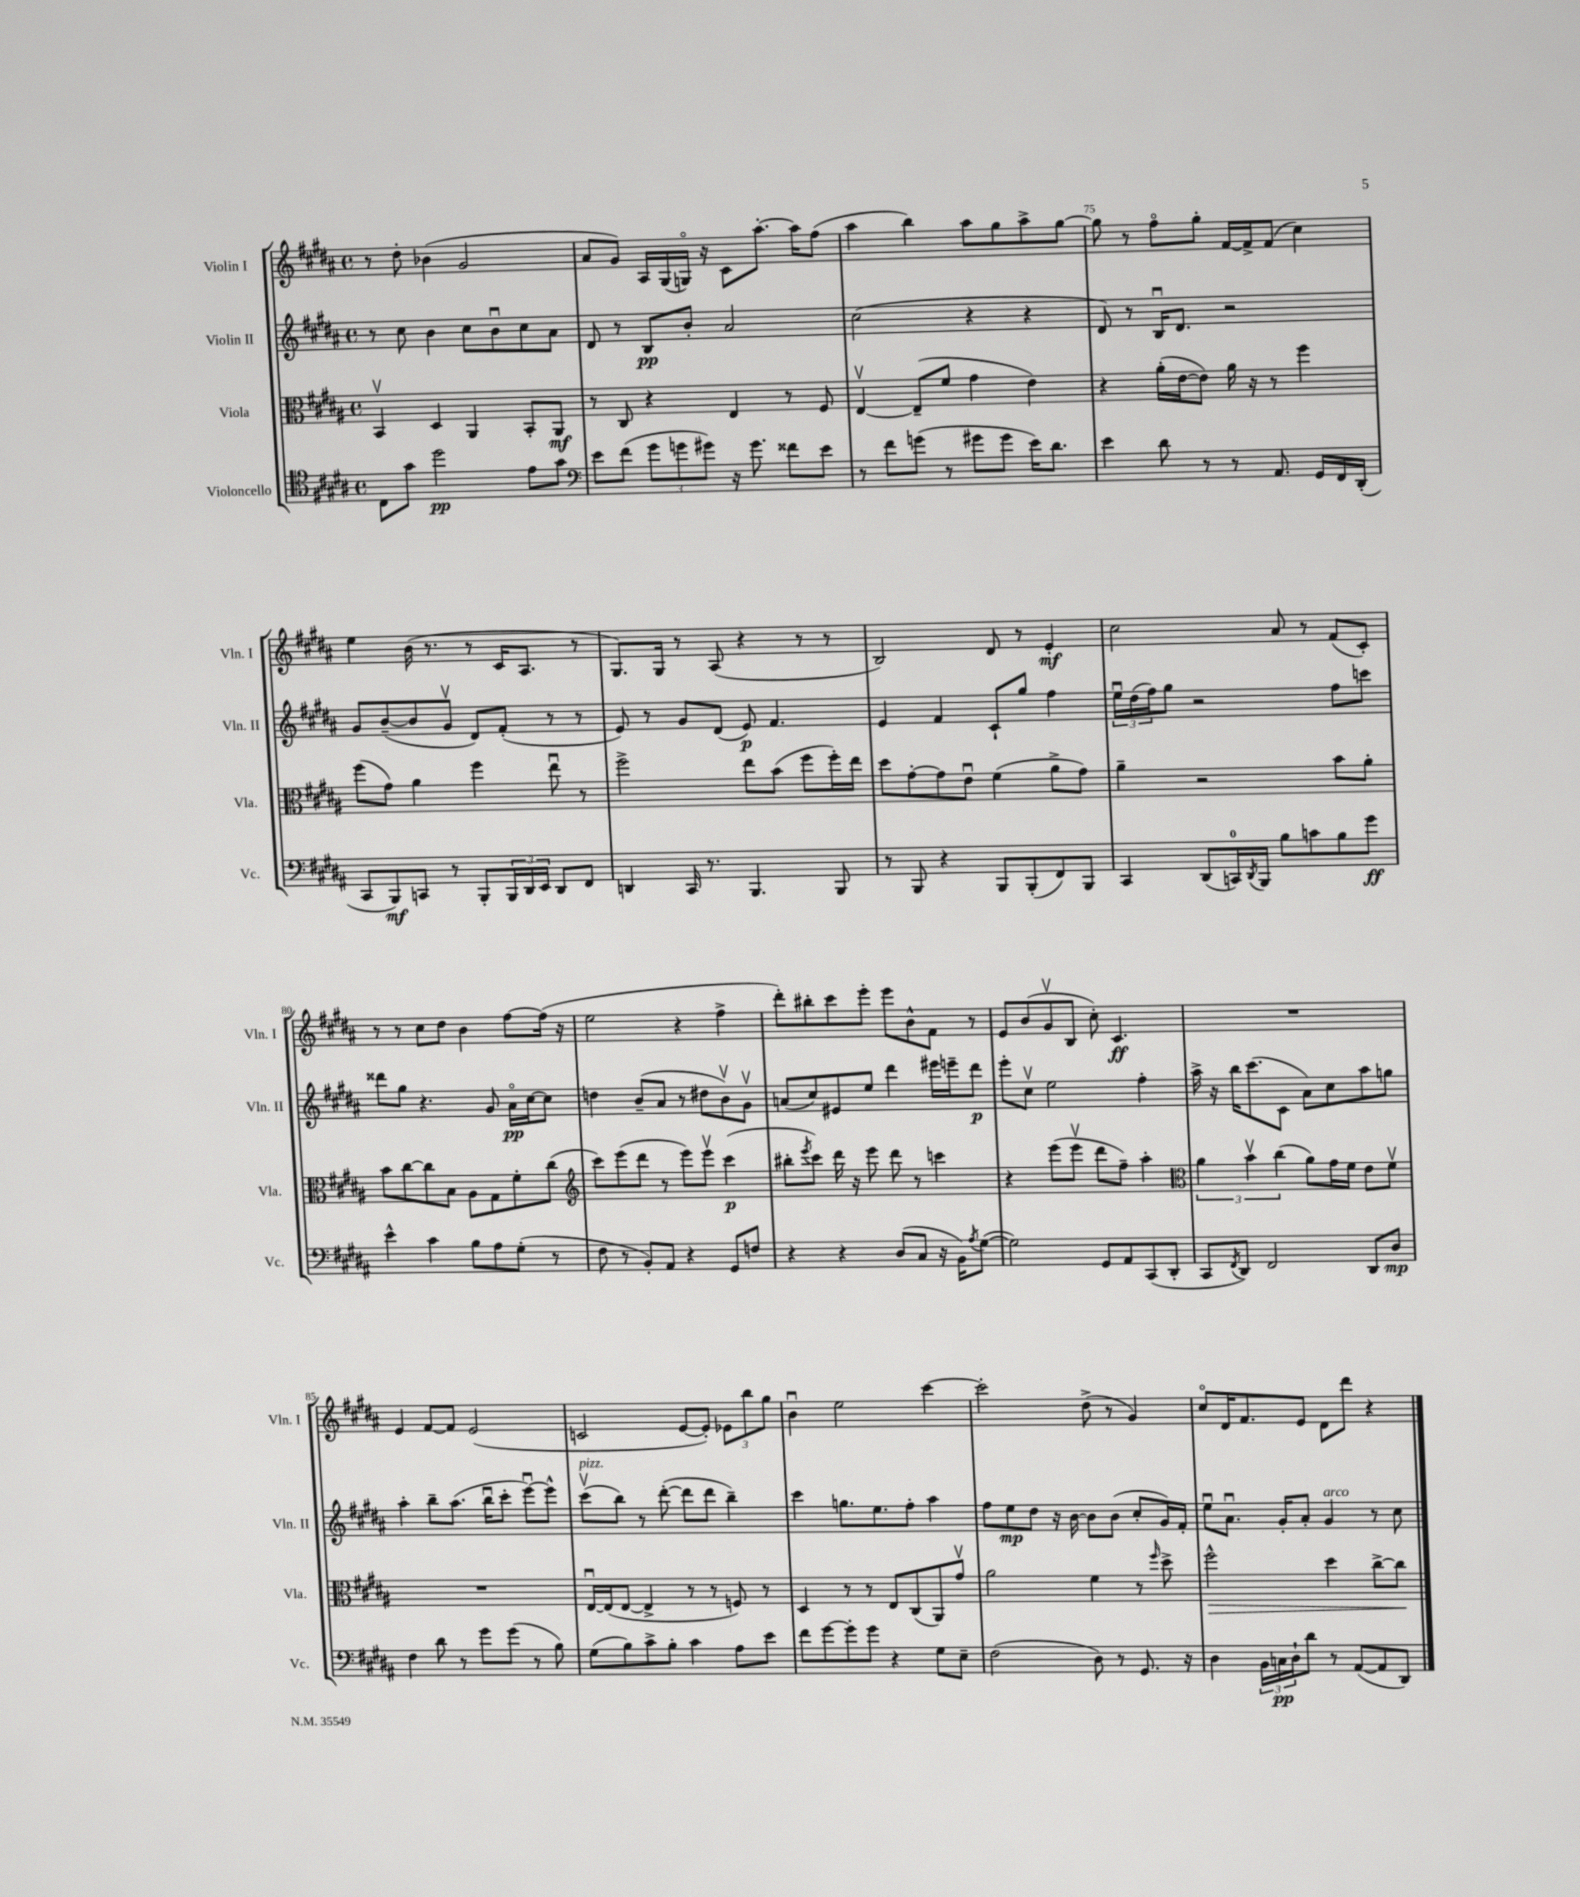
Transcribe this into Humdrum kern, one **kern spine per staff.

**kern	**dynam	**kern	**dynam	**kern	**dynam	**kern	**dynam
*part4	*part4	*part3	*part3	*part2	*part2	*part1	*part1
*staff4	*staff4	*staff3	*staff3	*staff2	*staff2	*staff1	*staff1
*I"Violoncello	*	*I"Viola	*	*I"Violin II	*	*I"Violin I	*
*I'Vc.	*	*I'Vla.	*	*I'Vln. II	*	*I'Vln. I	*
*clefC4	*	*clefC3	*	*clefG2	*	*clefG2	*
*k[f#c#g#d#a#]	*	*k[f#c#g#d#a#]	*	*k[f#c#g#d#a#]	*	*k[f#c#g#d#a#]	*
*M4/4	*	*M4/4	*	*M4/4	*	*M4/4	*
*met(c)	*	*met(c)	*	*met(c)	*	*met(c)	*
=72	=72	=72	=72	=72	=72	=72	=72
8C#\L	.	4BBv/	.	8r	.	8r	.
8g#\J	.	.	.	8cc#\	.	8dd#'\	.
2dd#\	pp	4D#/	.	4b\	.	(4b-X\	.
.	.	4AA#/	.	8cc#\L	.	2g#/	.
.	.	.	.	8bu\	.	.	.
8e\L	.	8BB'/L	.	8cc#\	.	.	.
8g#\J	.	8AA#/J	mf	8a#\J	.	.	.
=73	=73	=73	=73	=73	=73	=73	=73
*clefF4	*	*	*	*	*	*	*
8e\L	.	8r	.	8d#/	.	8a#/L	.
(8f#\J	.	8C#/	.	8r	.	8g#/J)	.
12g#\L	.	4r	.	8B/L	pp	16A#/LL	.
.	.	.	.	.	.	(16G#/	.
12gn\	.	.	.	.	.	.	.
.	.	.	.	8b'/J	.	16Gn/JJ)	.
12g#X\J)	.	.	.	.	.	.	.
.	.	.	.	.	.	16r	.
16r	.	4E/	.	2a#/	.	8c#\L	.
8.g#\	.	.	.	.	.	.	.
.	.	.	.	.	.	[8.aa#'\J	.
8f##X\L	.	8r	.	.	.	.	.
.	.	.	.	.	.	16aa#\KL]	.
8e\J	.	8F#/	.	.	.	(8ff#\J	.
=74	=74	=74	=74	=74	=74	=74	=74
8r	.	[4Ev/	.	(2cc#\	.	4aa#\	.
8f#\L	.	.	.	.	.	.	.
(8gn\J	.	(8E~/L]	.	.	.	4bb\)	.
8r	.	8f#/J	.	.	.	.	.
8g#X\L	.	4g#\	.	4r	.	8aa#\L	.
8g#\J	.	.	.	.	.	8gg#\	.
16e\KL)	.	4e\)	.	4r	.	8aa#^\	.
8.d#\J	.	.	.	.	.	.	.
.	.	.	.	.	.	[8gg#\J	.
=75	=75	=75	=75	=75	=75	=75	=75
4e\	.	4r	.	8d#/)	.	8gg#\]	.
.	.	.	.	8r	.	8r	.
8d#\	.	(16a#'\LL	.	16Bu/KL	.	8ff#\L	.
.	.	[16e\J	.	8.d#/J	.	.	.
8r	.	8e\J])	.	.	.	8gg#'\J	.
8r	.	16a#\	.	2r	.	[16f#/LL	.
.	.	16r	.	.	.	16f#^/J]	.
8.AA#/	.	8r	.	.	.	(8f#/J	.
.	.	4ff#\	.	.	.	4cc#\)	.
16GG#/LL	.	.	.	.	.	.	.
16FF#/	.	.	.	.	.	.	.
(16DD#'/JJ	.	.	.	.	.	.	.
!!LO:LB:g=z
=76	=76	=76	=76	=76	=76	=76	=76
8CC#/L	.	(8ff#\L	.	8g#/L	.	4ee\	.
8BBB/)	mf	8g#\J)	.	([8b~/	.	.	.
8CCn/J	.	4a#\	.	8b/]	.	(16b\	.
.	.	.	.	.	.	8.r	.
8r	.	.	.	8g#v/J	.	.	.
8BBB'/L	.	4ff#\	.	8d#/L)	.	8r	.
24BBB/L	.	.	.	(8f#'/J	.	16c#/KL	.
24DD#/	.	.	.	.	.	.	.
.	.	.	.	.	.	8.A#/J	.
24EE/JJ	.	.	.	.	.	.	.
8DD#/L	.	8eeu\	.	8r	.	.	.
8FF#/J	.	8r	.	8r	.	8r	.
=77	=77	=77	=77	=77	=77	=77	=77
4DDn/	.	2ff#^\	.	8e/)	.	8.G#/L)	.
.	.	.	.	8r	.	.	.
.	.	.	.	.	.	16G#/Jk	.
16CC#/	.	.	.	8g#/L	.	8r	.
8.r	.	.	.	.	.	.	.
.	.	.	.	(8d#/J	.	(8A#/	.
4.BBB/	.	8ee\L	.	8e/)	p	4r	.
.	.	(8b\J	.	4.f#/	.	.	.
.	.	8ff#\L	.	.	.	8r	.
8BBB/	.	16ff#'\L)	.	.	.	8r	.
.	.	16ee\JJ	.	.	.	.	.
=78	=78	=78	=78	=78	=78	=78	=78
8r	.	8dd#\L	.	4e/	.	2B/)	.
8BBB/	.	[8g#'\	.	.	.	.	.
4r	.	8g#\]	.	4f#/	.	.	.
.	.	8eu\J	.	.	.	.	.
8BBB/L	.	(4f#\	.	8c#`/L	.	8d#/	.
(8BBB'/	.	.	.	8gg#/J	.	8r	.
8FF#/)	.	8a#^\L	.	4ff#\	.	4e'/	mf
8BBB/J	.	8g#\J)	.	.	.	.	.
=79	=79	=79	=79	=79	=79	=79	=79
4CC#/	.	4a#~\	.	24eeu\LL	.	2cc#\	.
.	.	.	.	(24dd#\	.	.	.
.	.	.	.	24ff#\J)	.	.	.
.	.	.	.	8gg#\J	.	.	.
(8DD#/L	.	2r	.	2r	.	.	.
16CCn/L)	.	.	.	.	.	.	.
8qDD#/	.	.	.	.	.	.	.
16BBB/JJ	.	.	.	.	.	.	.
8B\L	.	.	.	.	.	8a#/	.
8cn\	.	.	.	.	.	8r	.
8B\	.	8b\L	.	8ff#\L	.	(8f#/L	.
8g#\J	ff	8a#'\J	.	8cccn\J	.	8c#'/J)	.
!!LO:LB:g=z
=80	=80	=80	=80	=80	=80	=80	=80
4e^^\	.	8b\L	.	8ddd##X\L	.	8r	.
.	.	[8cc#\	.	8gg#\J	.	8r	.
4c#\	.	8cc#\]	.	4.r	.	8cc#\L	.
.	.	8B\J	.	.	.	8dd#\J	.
8B\L	.	8A#\L	.	.	.	4b\	.
8A#\	.	8G#\	.	8g#/	.	.	.
(8G#'\J	.	8f#'\	.	16a#\LL	pp	[8ff#\L	.
.	.	.	.	[16cc#\J	.	.	.
8r	.	(8cc#\J	.	8cc#\J]	.	(16ff#\Jk]	.
.	.	.	.	.	.	16r	.
=81	=81	=81	=81	=81	=81	=81	=81
*	*	*clefG2	*	*	*	*	*
8F#\	.	8ccc#\L)	.	4ddn\	.	2ee\	.
8r	.	(8eee\	.	.	.	.	.
8BB'/L)	.	8ddd#\J	.	(8b~/L	.	.	.
8AA#/J	.	8r	.	8a#/J	.	.	.
4r	.	8eee\L)	.	8r	.	4r	.
.	.	8eeev\J	.	8dd#X\L	.	.	.
8GG#/L	.	(4ccc#\	p	8bv\)	.	4ff#^\	.
8Fn/J	.	.	.	8g#v\J	.	.	.
=82	=82	=82	=82	=82	=82	=82	=82
4r	.	8bb#X'\L	.	(8an/L	.	8ddd#'\L)	.
.	.	8qeee/	.	.	.	.	.
.	.	8ccc#\J)	.	8cc#/)	.	8bb#X'\	.
4r	.	16ddd#\	.	8e#X/	.	8ccc#\	.
.	.	16r	.	.	.	.	.
.	.	8eee\	.	8ee/J	.	8eee'\J	.
(8D#/L	.	8ddd#\	.	4ddd#\	.	8eee\L	.
8C#/J	.	8r	.	.	.	8b^^\	.
16r	.	4cccn\	.	16eee#X\LL	.	8f#\J	.
16BB\KL)	.	.	.	16eeen~\J	.	.	.
8qA#/	.	.	.	.	.	.	.
([8G#\J	.	.	.	8ddd#\J	p	8r	.
=83	=83	=83	=83	=83	=83	=83	=83
2G#\])	.	4r	.	8eee'\L	.	8e/L	.
.	.	.	.	8cc#v\J	.	(8b/	.
.	.	(8eee\L	.	2ee\	.	8g#v/	.
.	.	8eeev\J	.	.	.	8B/J	.
8GG#/L	.	8ddd#\L	.	.	.	8cc#'\)	.
8AA#/	.	8ff#~\J)	.	.	.	4.c#/	ff
(8CC#/	.	4aa#'\	.	4ff#'\	.	.	.
8DD#'/J	.	.	.	.	.	.	.
=84	=84	=84	=84	=84	=84	=84	=84
*	*	*clefC3	*	*	*	*	*
8CC#/L	.	6a#\	.	16aa#^\	.	1r	.
.	.	.	.	16r	.	.	.
8qFF#/	.	.	.	.	.	.	.
8DD#/J)	.	.	.	16bb\KL	.	.	.
.	.	6bv\	.	.	.	.	.
.	.	.	.	(8.ccc#\	.	.	.
2FF#/	.	.	.	.	.	.	.
.	.	(6cc#\	.	.	.	.	.
.	.	.	.	8c#\J	.	.	.
.	.	8a#\L)	.	8a#\L)	.	.	.
.	.	16g#\L	.	8cc#\	.	.	.
.	.	16f#\JJ	.	.	.	.	.
8DD#/L	.	8e\L	.	8aa#\	.	.	.
8D#/J	mp	8f#v\J	.	8ggn\J	.	.	.
!!LO:LB:g=z
=85	=85	=85	=85	=85	=85	=85	=85
4F#\	.	1r	.	4aa#'\	.	4e/	.
8d#\	.	.	.	8bb~\L	.	[8f#/L	.
8r	.	.	.	(8.aa#\J	.	8f#/J]	.
8g#\L	.	.	.	.	.	(2e/	.
.	.	.	.	16bbu\KL	.	.	.
(8g#\J	.	.	.	8ccc#'\J	.	.	.
8r	.	.	.	[8eeeu\L)	.	.	.
8B\)	.	.	.	8eee^^\J]	.	.	.
=86	=86	=86	=86	=86	=86	=86	=86
!	!	!	!	!LO:TX:a:i:t=pizz.	!	!	!
(8G#\L	.	[16Eu/LL	.	(8ccc#v\L	.	2cn/	.
.	.	(16E/J]	.	.	.	.	.
8B\)	.	[8E/J	.	8bb\J)	.	.	.
8c#^\	.	4E^/]	.	8r	.	.	.
8B'\J	.	.	.	([8ddd#'\	.	.	.
4c#\	.	8r	.	8ddd#\L]	.	[8e/L	.
.	.	8r	.	8ddd#\J	.	8e'/J])	.
8A#\L	.	8Fn/)	.	4bb~\)	.	12e-X\L	.
.	.	.	.	.	.	12bb\	.
8e\J	.	8r	.	.	.	.	.
.	.	.	.	.	.	12gg#\J	.
=87	=87	=87	=87	=87	=87	=87	=87
8f#\L	.	4D#/	.	4ccc#\	.	4bu\	.
[8g#\	.	.	.	.	.	.	.
8g#'\]	.	8r	.	8.ggn\L	.	2ee\	.
8g#\J	.	8r	.	.	.	.	.
.	.	.	.	8.ee\	.	.	.
4r	.	8E/L	.	.	.	.	.
.	.	(8C#/	.	8ff#'\J	.	.	.
8G#\L	.	8AA#/)	.	4aa#\	.	[4ccc#\	.
8E~\J	.	8g#v/J	.	.	.	.	.
=88	=88	=88	=88	=88	=88	=88	=88
(2F#\	.	2a#\	.	8ff#\L	.	2ccc#'\]	.
.	.	.	.	8ee\	mp	.	.
.	.	.	.	8dd#\J	.	.	.
.	.	.	.	16r	.	.	.
.	.	.	.	[16b\	.	.	.
8D#\)	.	4f#\	.	8b\L]	.	(8dd#^\	.
8r	.	.	.	(8b\J	.	8r	.
8.GG#/	.	8r	.	8cc#'/L	.	4g#/)	.
.	.	16qqff#/	.	.	.	.	.
.	.	8dd#^\	.	16g#/L)	.	.	.
16r	.	.	.	16f#'/JJ	.	.	.
=89	=89	=89	=89	=89	=89	=89	=89
!	!	!	!LO:HP:b	!	!	!	!
4D#\	.	2ff#^^\	>	8eeu\L	.	8cc#/L	.
.	.	.	.	8.a#u\J	.	16d#/K	.
.	.	.	.	.	.	8.f#/	.
24BB\LL	.	.	.	.	.	.	.
24Cn\	pp	.	.	.	.	.	.
.	.	.	.	16g#'/KL	.	.	.
24D#`\J	.	.	.	.	.	.	.
8d#\J	.	.	.	8a#'/J	.	8e/J	.
!	!	!	!	!LO:TX:a:i:t=arco	!	!	!
8r	.	4dd#\	.	4g#/	.	8d#\L	.
([8AA#/L	.	.	.	.	.	8ddd#\J	.
8AA#/]	.	[8cc#^\L	.	8r	.	4r	.
8DD#/J)	.	8cc#\J]	.	8cc#\	.	.	.
.	.	.	]	.	.	.	.
==	==	==	==	==	==	==	==
*-	*-	*-	*-	*-	*-	*-	*-
